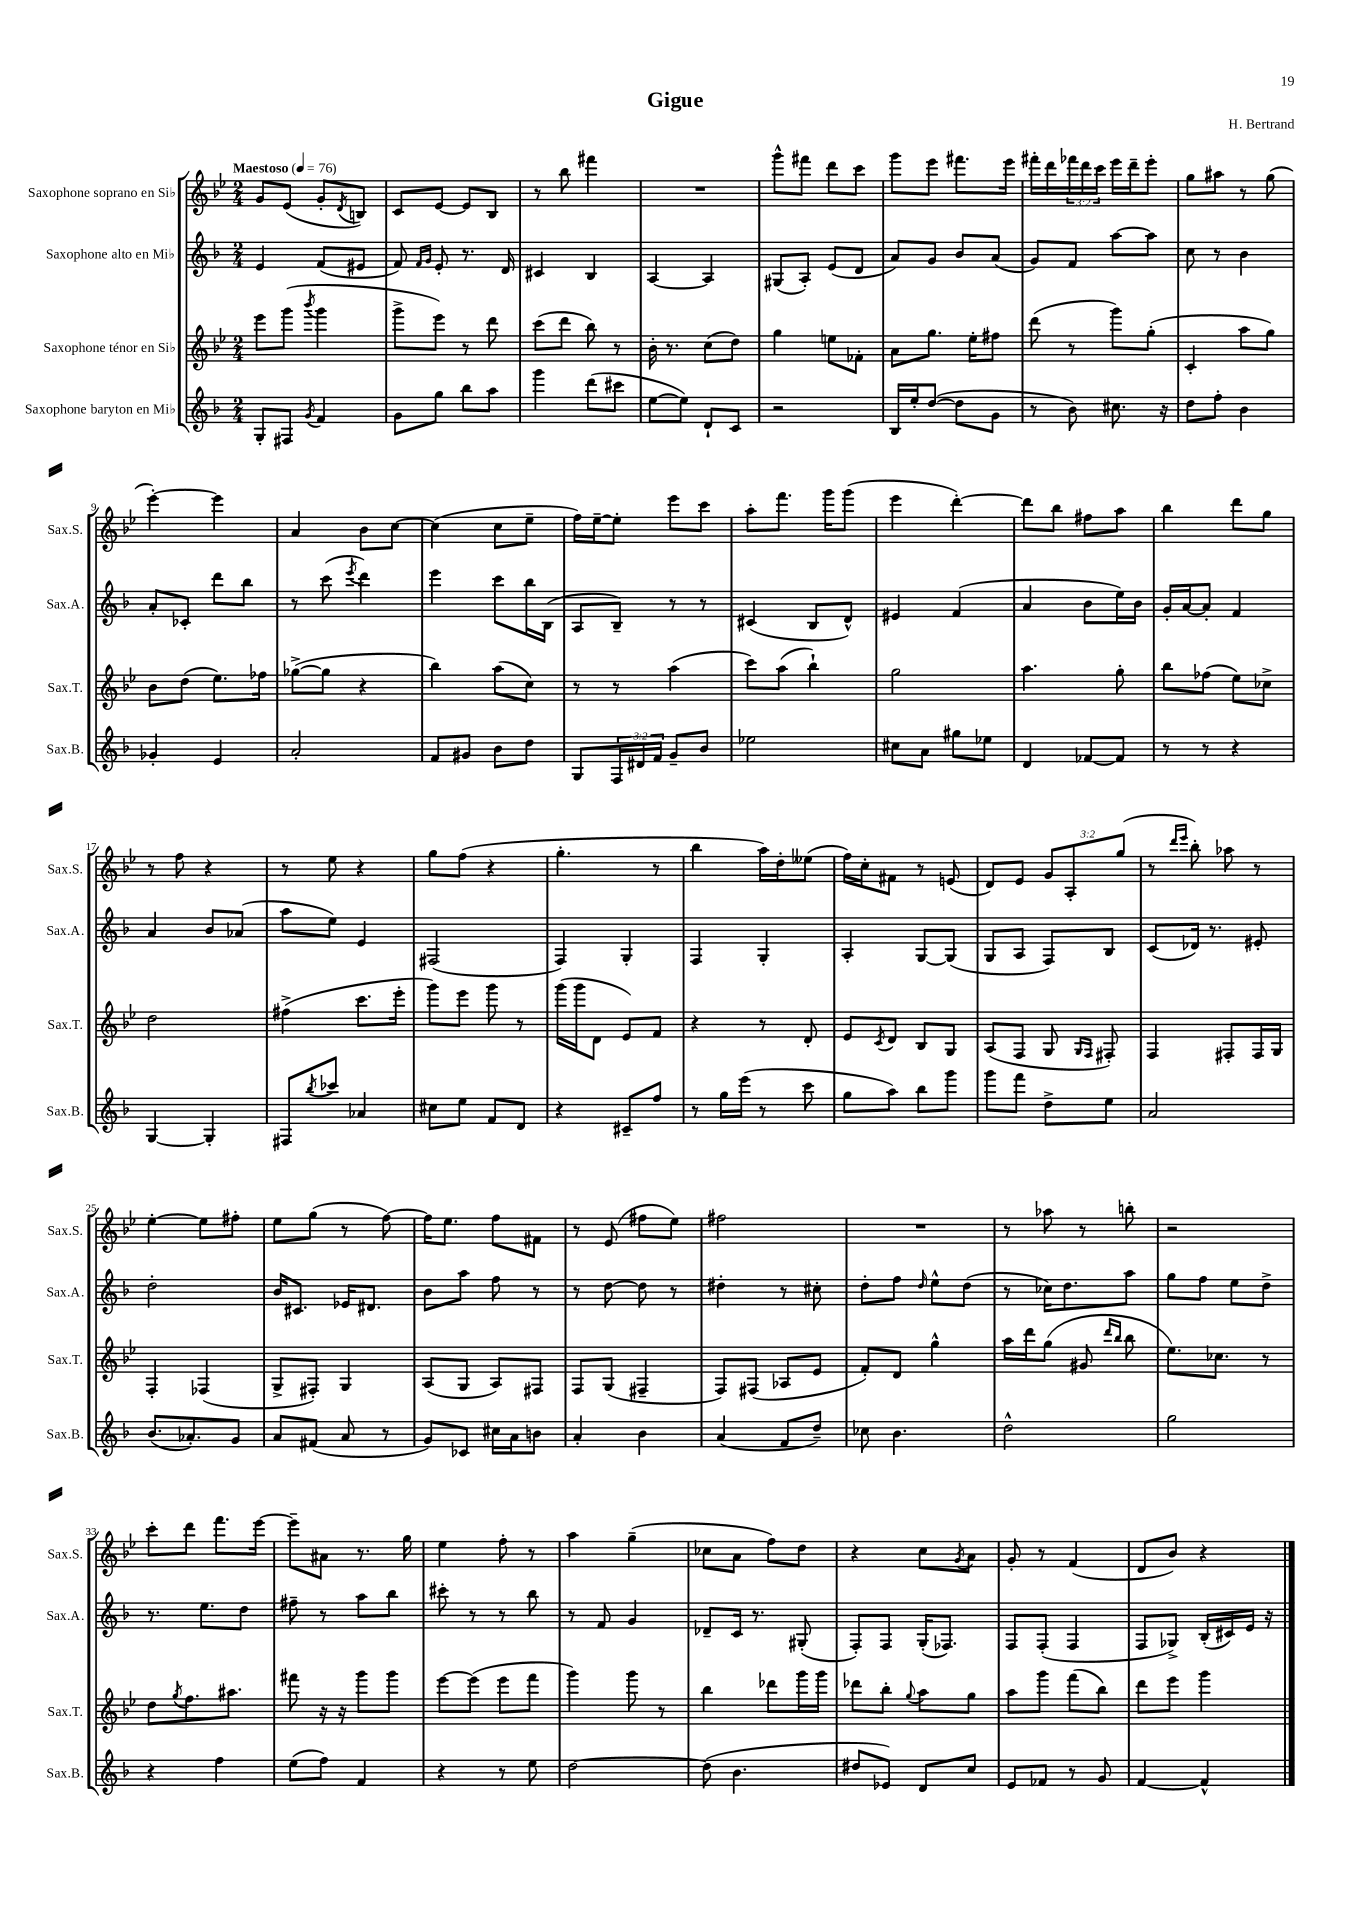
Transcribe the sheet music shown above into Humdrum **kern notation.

**kern	**kern	**kern	**kern
*part4	*part3	*part2	*part1
*staff4	*staff3	*staff2	*staff1
*I"Saxophone baryton en Mi♭	*I"Saxophone ténor en Si♭	*I"Saxophone alto en Mi♭	*I"Saxophone soprano en Si♭
*I'Sax.B.	*I'Sax.T.	*I'Sax.A.	*I'Sax.S.
*clefG2	*clefG2	*clefG2	*clefG2
*k[b-]	*k[b-e-]	*k[b-]	*k[b-e-]
*M2/4	*M2/4	*M2/4	*M2/4
*MM76	*MM76	*MM76	*MM76
=1	=1	=1	=1
!	!	!	!LO:TX:a:B:t=Maestoso
8G'/L	8eee-\L	4e/	8g/L
8F#X/J	(8ggg\J	.	(8e-/J
8qg/	8qbbb-/	.	.
4f/	4ggg\	(8f/L	8g'/L
.	.	.	8qd/
.	.	8e#X/J	8Bn/J)
=2	=2	=2	=2
8g\L	8ggg^\L	8f/)	8c/L
.	.	16qqf/LL	.
.	.	16qqg/JJ	.
8gg\J	8eee-\J)	8e'/	[8e-/J
8bb-\L	8r	8.r	8e-/L]
8aa\J	8ddd\	.	8B-/J
.	.	16d/	.
=3	=3	=3	=3
4ggg\	(8ccc\L	4c#X/	8r
.	8ddd\J	.	8bb-\
(8ddd\L	8bb-\)	4B-/	4fff#X\
8ccc#X\J	8r	.	.
=4	=4	=4	=4
[8ee\L	16b-'\	[4A/	2r
.	8.r	.	.
8ee\J])	.	.	.
8d`/L	(8cc\L	4A/]	.
8c/J	8dd\J)	.	.
=5	=5	=5	=5
2r	4gg\	(8G#X/L	8ggg^^\L
.	.	8A'/J)	8fff#X\J
.	8een\L	(8e/L	8ddd\L
.	8f-X'\J	8d/J	8ccc\J
=6	=6	=6	=6
16B-/LL	8a\L	8a/L)	8ggg\L
16ee'/J	.	.	.
([8dd/J	8.gg\J	8g/J	8eee-\J
8dd\L]	.	8b-/L	8.fff#X\L
.	16ee-'\KL	.	.
8g\J	8ff#X\J	(8a/J	.
.	.	.	16eee-\Jk
=7	=7	=7	=7
8r	(8ddd\	8g/L)	16fff#X'\LL
.	.	.	16ddd\
8b-\)	8r	8f/J	24fff-X\
.	.	.	24ddd\
.	.	.	24ccc\JJ
8.cc#X\	8ggg\L)	[8aa\L	16eee-\LL
.	.	.	16ddd~\J
.	(8gg'\J	8aa\J]	8eee-'\J
16r	.	.	.
=8	=8	=8	=8
8dd\L	4c'/	8cc\	8gg\L
8ff'\J	.	8r	8aa#X\J
4b-\	8aa\L	4b-\	8r
.	8gg\J)	.	(8gg\
!!LO:LB:g=z
=9	=9	=9	=9
4g-X'/	8b-\L	8a'/L	[4eee-'\)
.	(8dd\J	8c-X'/J	.
4e/	8.ee-\L)	8ddd\L	4eee-\]
.	.	8bb-\J	.
.	16ff-X\Jk	.	.
=10	=10	=10	=10
2a'/	([8gg-X^\L	8r	4a/
.	8gg-\J]	(8ccc\	.
.	.	8qeee/	.
.	4r	4ddd\)	8b-\L
.	.	.	[8cc\J
=11	=11	=11	=11
8f/L	4bb-\)	4eee\	(4cc\]
8g#X/J	.	.	.
8b-\L	(8aa\L	8ccc\L	8cc\L
8dd\J	8cc\J)	16bb-\L	8ee-~\J
.	.	(16B-\JJ	.
=12	=12	=12	=12
8G/L	8r	8A/L	16ff\LL)
.	.	.	[16ee-~\J
24F/L	8r	8B-~/J)	8ee-'\J]
24d#X/	.	.	.
24f/JJ	.	.	.
8g~/L	(4aa\	8r	8eee-\L
8b-/J	.	8r	8ccc\J
=13	=13	=13	=13
2ee-X\	8ccc\L)	(4c#X/	8aa'\L
.	(8aa\J	.	8.fff\J
.	4bb-`\)	8B-/L	.
.	.	.	16ggg\KL
.	.	8d^^/J)	(8ggg\J
=14	=14	=14	=14
8cc#X\L	2gg\	4e#X/	4eee-\
8a\J	.	.	.
8gg#X\L	.	(4f/	[4ddd'\)
8ee-X\J	.	.	.
=15	=15	=15	=15
4d/	4.aa\	4a/	8ddd\L]
.	.	.	8bb-\J
[8f-X/L	.	8b-\L	8ff#X\L
8f-/J]	8gg'\	16ee\L)	8aa\J
.	.	16b-\JJ	.
=16	=16	=16	=16
8r	8bb-\L	16g'/LL	4bb-\
.	.	[16a/J	.
8r	(8ff-X\J	8a'/J]	.
4r	8ee-\L)	4f/	8ddd\L
.	8cc-X^\J	.	8gg\J
!!LO:LB:g=z
=17	=17	=17	=17
[4G/	2dd\	4a/	8r
.	.	.	8ff\
4G'/]	.	8b-/L	4r
.	.	(8a-X/J	.
=18	=18	=18	=18
8F#X/L	(4ff#X^\	8aa\L	8r
8qbb-/	.	.	.
8ccc-X/J	.	8ee\J)	8ee-\
4a-X/	8.ccc\L	4e/	4r
.	16eee-'\Jk	.	.
=19	=19	=19	=19
8cc#X\L	8ggg\L)	(2F#X/	8gg\L
8ee\J	8eee-\J	.	(8ff\J
8f/L	8ggg\	.	4r
8d/J	8r	.	.
=20	=20	=20	=20
4r	(16ggg\LL	4F/)	4.gg'\
.	16ggg\J	.	.
.	8d\J	.	.
8c#X~/L	8e-/L)	4G'/	.
8ff/J	8f/J	.	8r
=21	=21	=21	=21
8r	4r	4F/	4bb-\
16gg\LL	.	.	.
(16eee\JJ	.	.	.
8r	8r	4G'/	16aa\LL)
.	.	.	16dd'\J
8ccc\	8d'/	.	(8ee--X\J
=22	=22	=22	=22
8gg\L	8e-/L	4A'/	16ff\LL)
.	.	.	16cc'\J
.	8qc/	.	.
8aa\J)	8d/J	.	8f#X\J
8bb-\L	8B-/L	[8G/L	8r
8ggg\J	8G/J	(8G/J]	(8en/
=23	=23	=23	=23
8ggg\L	(8A/L	8G/L	8d/L)
8fff\J	8F/J	8A/J	8e-/J
8dd^\L	8G/	8F/L)	12g/L
.	.	.	12A'/
.	16qqG/LL	.	.
.	16qqF/JJ	.	.
8ee\J	8F#X'/)	8B-/J	.
.	.	.	(12gg/J
=24	=24	=24	=24
2a/	4F/	(8c/L	8r
.	.	.	16qqddd/LL
.	.	.	16qqeee-/JJ
.	.	16d-X/Jk)	8bb-'\)
.	.	8.r	.
.	8F#X'/L	.	8aa-X\
.	16F#/L	8e#X'/	8r
.	16G/JJ	.	.
!!LO:LB:g=z
=25	=25	=25	=25
(8.b-/L	4F'/	2dd'\	[4ee-'\
8.a-X'/)	.	.	.
.	(4F-X/	.	8ee-\L]
8g/J	.	.	8ff#X'\J
=26	=26	=26	=26
8a/L	8G^/L	16b-/KL	8ee-\L
.	.	8.c#X/J	.
(8f#X/J	8F#X'/J)	.	(8gg\J
8a/	4G/	16e-X/KL	8r
.	.	8.d#X/J	.
8r	.	.	[8ff\)
=27	=27	=27	=27
8g/L)	(8A/L	8b-\L	16ff\KL]
.	.	.	8.ee-\J
8c-X/J	8G/J	8aa\J	.
16cc#X\LL	8A/L)	8ff\	8ff\L
16a\J	.	.	.
8bn\J	8F#X/J	8r	8f#X\J
=28	=28	=28	=28
4a'/	8F/L	8r	8r
.	(8G/J	[8dd\	(8e-/
4b-\	4F#X~/	8dd\]	8ff#X\L
.	.	8r	8ee-\J)
=29	=29	=29	=29
(4a/	8F/L)	4dd#X'\	2ff#X\
.	(8F#X/J	.	.
8f/L	8A-X/L	8r	.
8dd~/J)	8e-/J	8cc#X'\	.
=30	=30	=30	=30
8cc-X\	8f'/L)	8dd'\L	2r
4.b-\	8d/J	8ff\J	.
.	.	16qqdd/	.
.	4gg^^\	8ee^^\L	.
.	.	(8dd\J	.
=31	=31	=31	=31
2dd^^\	16aa\LL	8r	8r
.	16ddd\J	.	.
.	(8gg\J	16cc-X\KL)	8aa-X\
.	.	8.dd\	.
.	8g#X/	.	8r
.	16qqddd/LL	.	.
.	16qqbb-/JJ	.	.
.	8bb-\	8aa\J	8bbn'\
=32	=32	=32	=32
2gg\	8.ee-\L)	8gg\L	2r
.	.	8ff\J	.
.	8.cc-X\J	.	.
.	.	8ee\L	.
.	8r	8dd^\J	.
!!LO:LB:g=z
=33	=33	=33	=33
4r	8dd\L	8.r	8ccc'\L
.	8qgg/	.	.
.	8.ff\	.	8ddd\J
.	.	8.ee\L	.
4ff\	.	.	8.fff\L
.	8.aa#X\J	.	.
.	.	8dd\J	.
.	.	.	[16eee-\Jk
=34	=34	=34	=34
(8ee\L	8fff#X\	8ff#X~\	8eee-~\L]
8ff\J)	16r	8r	8a#X\J
.	16r	.	.
4f/	8ggg\L	8aa\L	8.r
.	8ggg\J	8bb-\J	.
.	.	.	16gg\
=35	=35	=35	=35
4r	[8eee-\L	8ccc#X'\	4ee-\
.	(8eee-\J]	8r	.
8r	8eee-\L	8r	8ff'\
8ee\	8fff\J	8bb-\	8r
=36	=36	=36	=36
[2dd\	4ggg\)	8r	4aa\
.	.	8f/	.
.	8ggg\	4g/	(4gg~\
.	8r	.	.
=37	=37	=37	=37
(8dd\]	4bb-\	8d-X~/L	8cc-X\L
4.b-\	.	16c/Jk	8a\J
.	.	8.r	.
.	8ddd-X\L	.	8ff\L)
.	16ggg\L	(8G#X'/	8dd\J
.	16ggg\JJ	.	.
=38	=38	=38	=38
8dd#X/L	8ddd-X\L	8F'/L)	4r
8e-X/J)	8bb-'\J	8F/J	.
.	8qqgg/	.	.
8d/L	8aa\L	(16G'/KL	8cc\L
.	.	8.F-X/J)	.
.	.	.	8qg/
8cc/J	8gg\J	.	8a\J
=39	=39	=39	=39
8e/L	8aa\L	8F/L	8g'/
8f-X/J	8ggg\J	(8F'/J	8r
8r	(8fff\L	4F/	(4f/
8g/	8bb-\J)	.	.
=40	=40	=40	=40
[4f/	8ddd\L	8F/L	8d/L
.	8eee-\J	8G-X^/J)	8b-/J)
4f^^/]	4ggg\	(16B-'/LL	4r
.	.	16c#X/)	.
.	.	16e/JJ	.
.	.	16r	.
==	==	==	==
*-	*-	*-	*-
